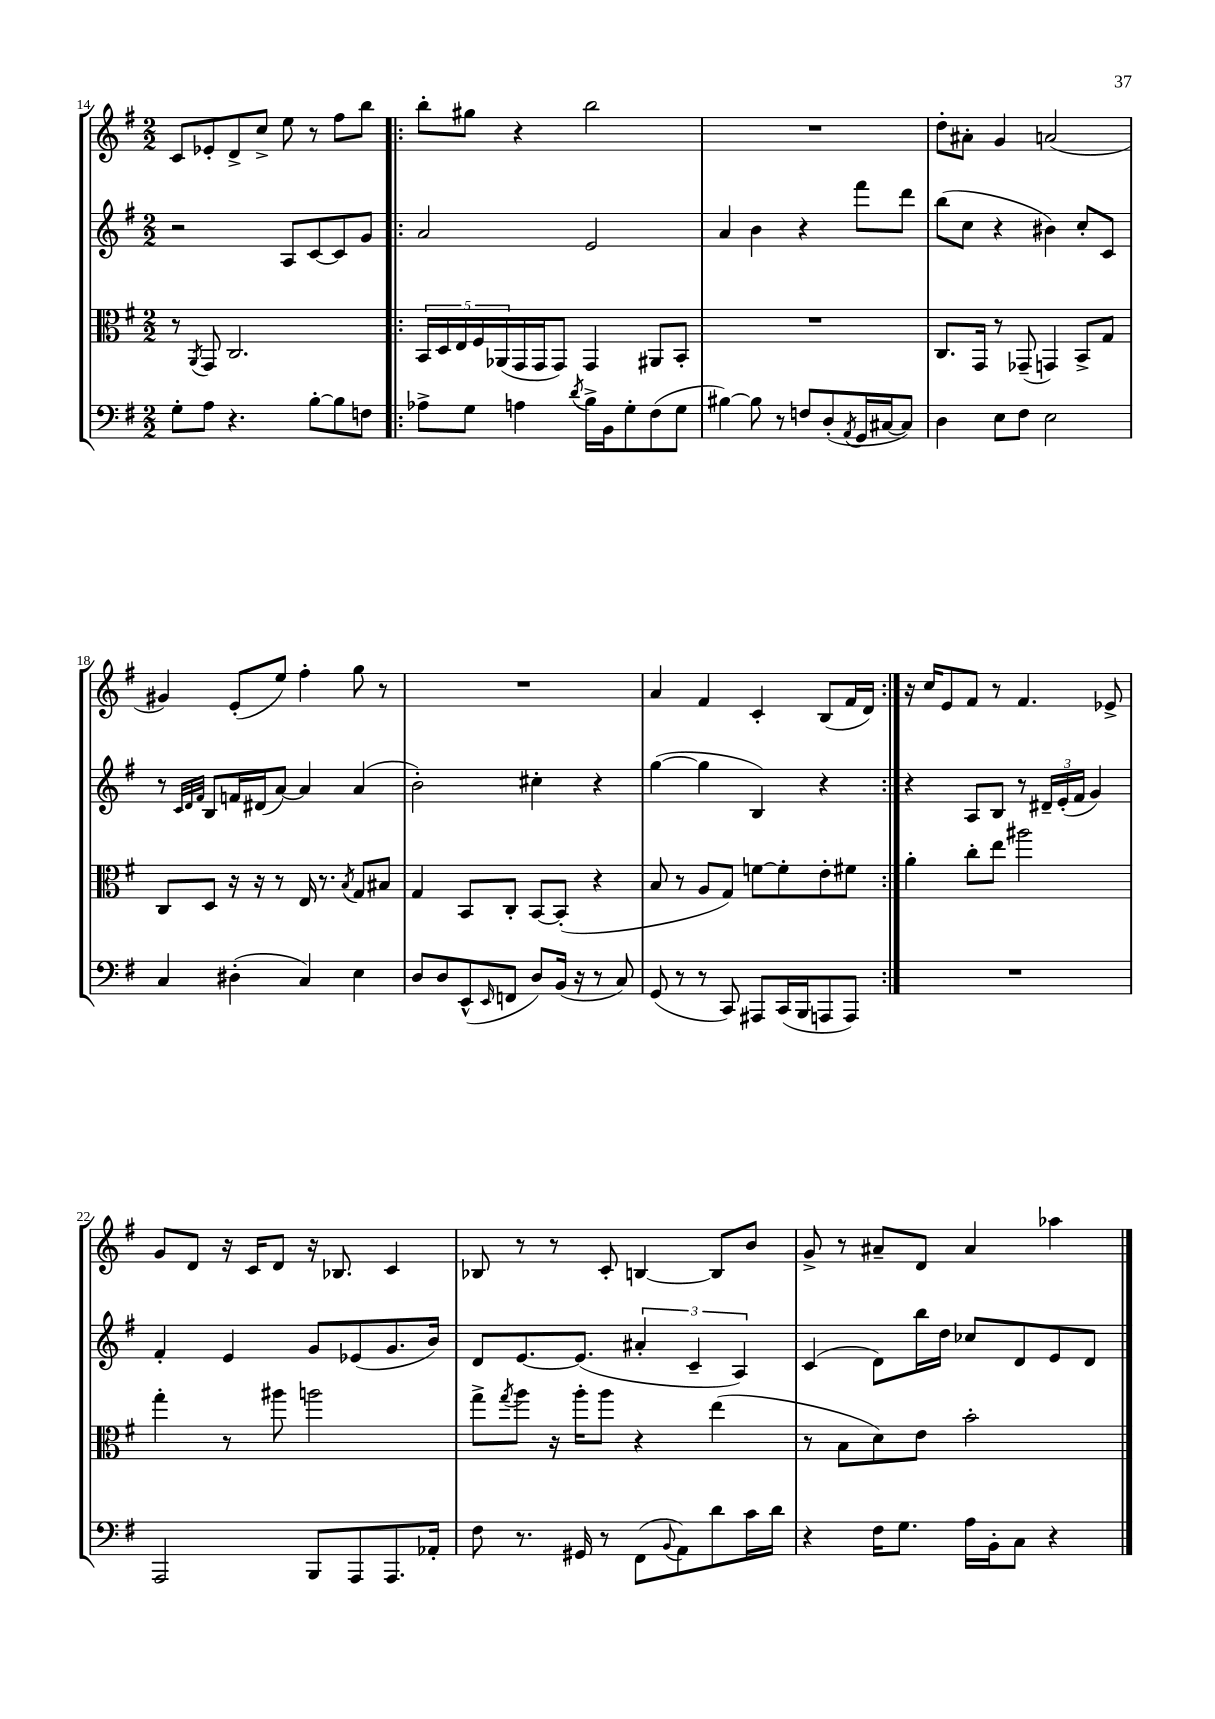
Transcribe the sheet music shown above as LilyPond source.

<<
\new StaffGroup <<
\new Staff = "s0" {
    \clef treble \key g \major \numericTimeSignature \time 2/2
    c'8 ees'8-. d'8-> c''8-> e''8 r8 fis''8 b''8 |
    \repeat volta 2 { b''8-. gis''8 r4 b''2 |
    R1 |
    d''8-. ais'8-. g'4 a'2( |
    gis'4) e'8-.( e''8) fis''4-. g''8 r8 |
    R1 |
    a'4 fis'4 c'4-. b8( fis'16 d'16) | }
    r16 c''16 e'8 fis'8 r8 fis'4. ees'8-> |
    g'8 d'8 r16 c'16 d'8 r16 bes8. c'4 |
    bes8 r8 r8 c'8-. b4~ b8 b'8 |
    g'8-> r8 ais'8-- d'8 ais'4 aes''4 \bar "|." |
}
\new Staff = "s1" {
    \clef treble \key g \major \numericTimeSignature \time 2/2
    r2 a8 c'8~ c'8 g'8 |
    \repeat volta 2 { a'2 e'2 |
    a'4 b'4 r4 fis'''8 d'''8 |
    b''8( c''8 r4 bis'4) c''8-. c'8 |
    r8 \grace { c'32 d'32 fis'32 } b8 f'16 dis'16( a'8~) a'4 a'4( |
    b'2-.) cis''4-. r4 |
    g''4~( g''4 b4) r4 | }
    r4 a8 b8 r8 \tuplet 3/2 { dis'16-- e'16-.( fis'16 } g'4) |
    fis'4-. e'4 g'8 ees'8( g'8. b'16) |
    d'8 e'8.~ e'8.( \tuplet 3/2 { ais'4-. c'4-- a4) } |
    c'4( d'8) b''16 d''16 ces''8 d'8 e'8 d'8 \bar "|." |
}
\new Staff = "s2" {
    \clef alto \key g \major \numericTimeSignature \time 2/2
    r8 \acciaccatura { a,8 } g,8 c2. |
    \repeat volta 2 { \tuplet 5/4 { b,16 d16 e16 fis16 aes,16( } g,16 g,16 g,8) g,4 ais,8 b,8-. |
    R1 |
    c8. g,16 r8 ges,8--( g,4) b,8-> g8 |
    c8 d8 r16 r16 r8 e16 r8. \acciaccatura { b8 } g8 bis8 |
    g4 b,8 c8-. b,8~ b,8-.( r4 |
    b8 r8 a8 g8) f'8~ f'8-. e'8-. fis'8 | }
    a'4-. c''8-. e''8 ais''2 |
    g''4-. r8 ais''8 a''2 |
    g''8-> \acciaccatura { g''8 } a''8 r16 a''16-. a''8 r4 e''4( |
    r8 b8 d'8) e'8 b'2-. \bar "|." |
}
\new Staff = "s3" {
    \clef bass \key g \major \numericTimeSignature \time 2/2
    g8-. a8 r4. b8~-. b8 f8 |
    \repeat volta 2 { aes8-> g8 a4 \acciaccatura { d'8 } b16-> b,16 g8-. fis8( g8 |
    bis4~) bis8 r8 f8 d8-.( \acciaccatura { a,8 } g,16 cis16~ cis8) |
    d4 e8 fis8 e2 |
    c4 dis4-.( c4) e4 |
    d8 d8 e,8-^( \grace { e,16 } f,8 d8) b,16( r16 r8 c8) |
    g,8( r8 r8 c,8) ais,,8 c,16( b,,16 a,,8 a,,8) | }
    R1 |
    a,,2 b,,8 a,,8 a,,8. aes,16-. |
    fis8 r8. gis,16 r8 fis,8( \appoggiatura { b,8 } a,8) d'8 c'16 d'16 |
    r4 fis16 g8. a16 b,16-. c8 r4 \bar "|." |
}
>>
>>
\layout { \context { \Score currentBarNumber = #14 } }
